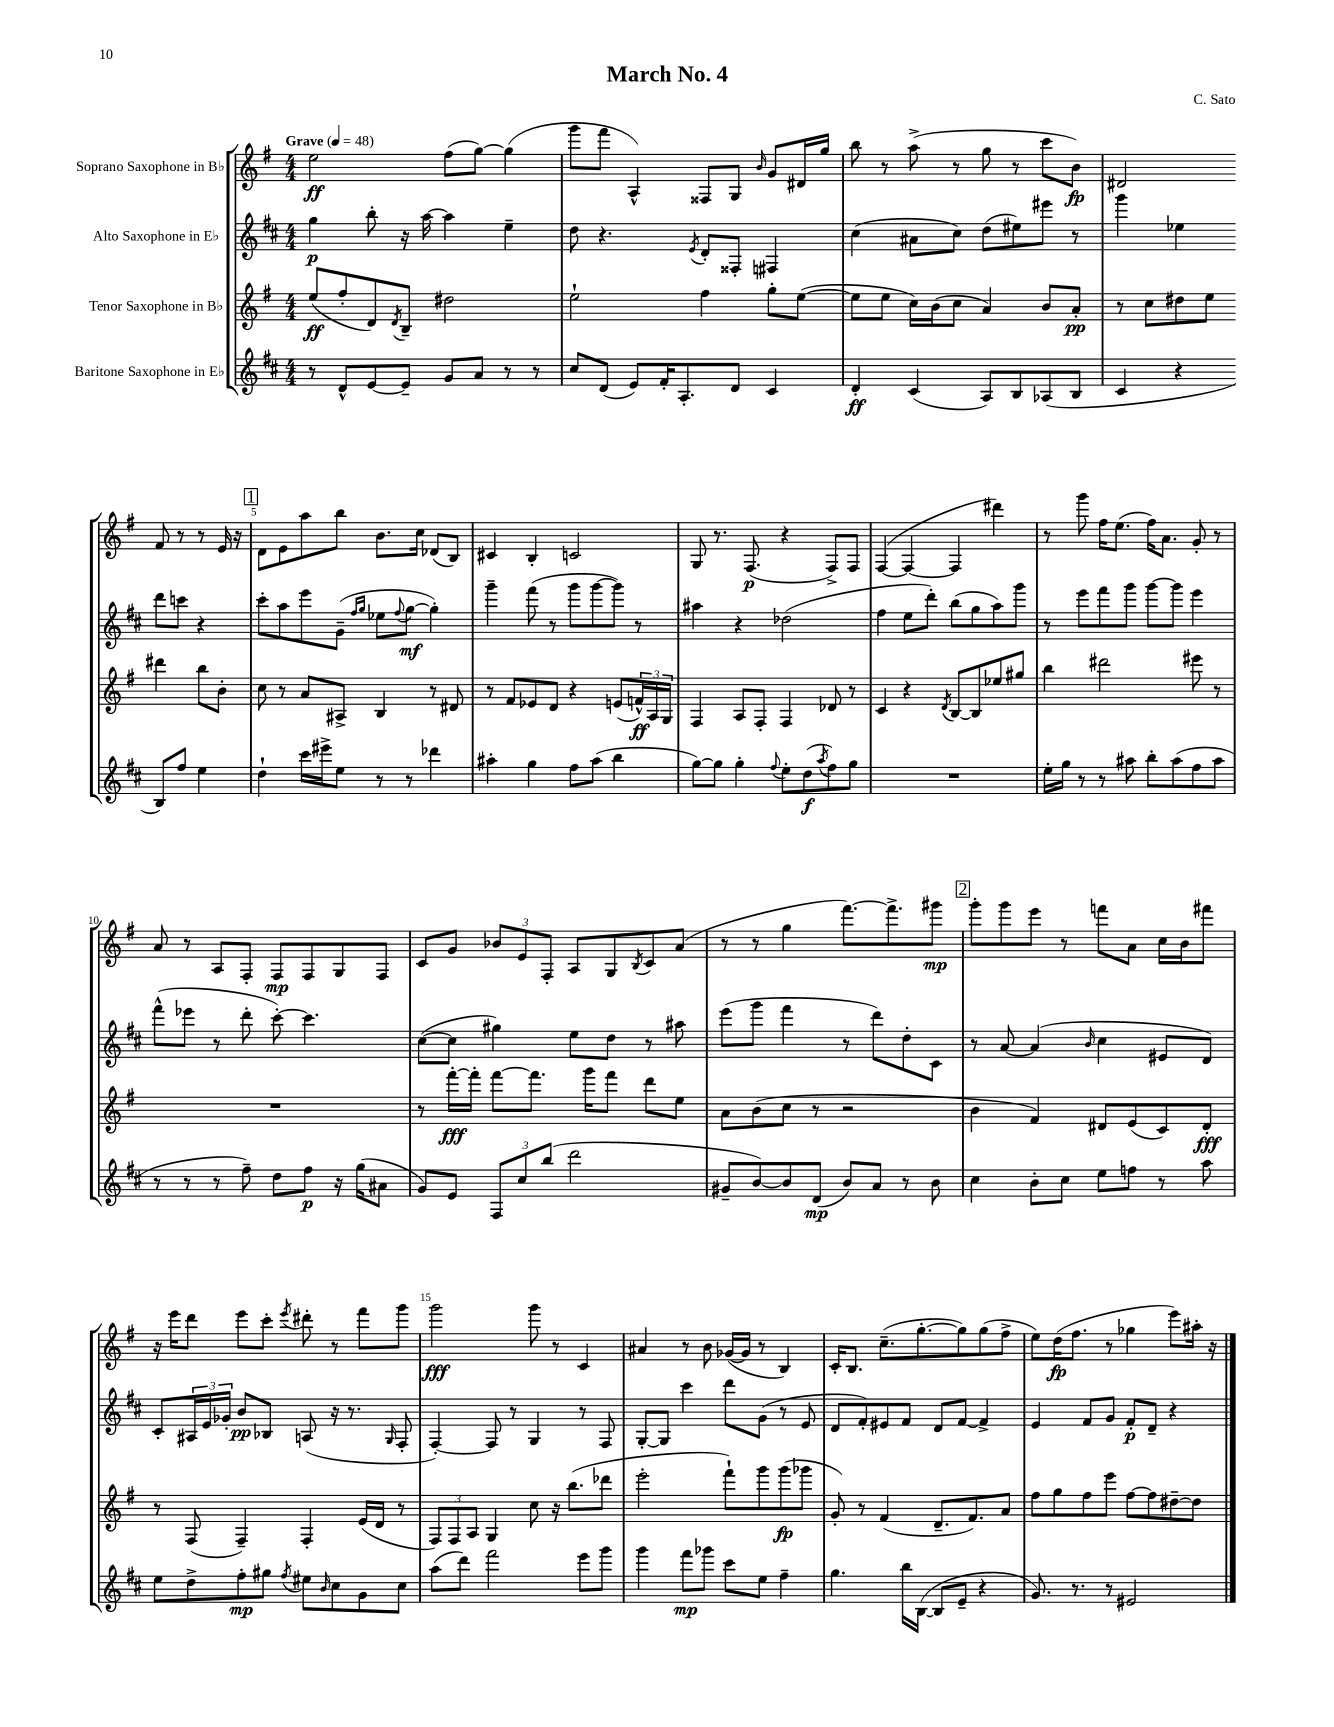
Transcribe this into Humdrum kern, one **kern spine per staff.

**kern	**kern	**kern	**kern
*staff4	*staff3	*staff2	*staff1
*clefG2	*clefG2	*clefG2	*clefG2
*k[f#c#]	*k[f#]	*k[f#c#]	*k[f#]
*M4/4	*M4/4	*M4/4	*M4/4
*MM48	*MM48	*MM48	*MM48
8r	(8ee/L	4gg\	2ee\
8d^^/L	8ff#'/	.	.
[8e/	8d/)	8bb'\	.
.	8qd/	.	.
8e~/]J	8B~/J	16r	.
.	.	[16aa\	.
8g/L	2dd#\	4aa\]	(8ff#\L
8a/J	.	.	[8gg\J)
8r	.	4ee~\	(4gg\]
8r	.	.	.
=	=	=	=
8cc#/L	2ee`\	8dd\	8ggg\L
(8d/J	.	4.r	8fff#\J
8e/L)	.	.	4A^^/)
16f#'/K	.	.	.
8.A'/	.	.	.
.	.	8qe/	.
.	4ff#\	8d'/L	8F##/L
8d/J	.	8F##'/J	8G/J
.	.	.	16qqb/
4c#/	8gg'\L	4F#/	8g/L
.	([8ee\J	.	16d#/L
.	.	.	16gg/JJ
=	=	=	=
4d'/	8ee\]L	(4cc#\	8bb\
.	8ee\J	.	8r
(4c#/	16cc\LL)	8a#\L	(8aa^\
.	(16b\J	.	.
.	8cc\J	8cc#\J)	8r
8A/L)	4a/)	(8dd\L	8gg\
8B/	.	8ee#\)	8r
(8A-/	8b/L	8eee#\J	8ccc\L
8B/J	8a'/J	8r	8b\J)
=	=	=	=
4c#/	8r	4ggg\	2d#/
.	8cc\L	.	.
4r	8dd#\	4ee-\	.
.	8ee\J	.	.
8B/L)	4ddd#\	8ddd\L	8f#/
8ff#/J	.	8ccc\J	8r
4ee\	8bb\L	4r	8r
.	8b'\J	.	16e/
.	.	.	16r
=	=	=	=
4dd`\	8cc\	8ccc#'\L	8d\L
.	8r	8aa\	8e\
16ccc#\LL	8a/L	8eee\	8aa\
16eee#^\J	.	.	.
8ee\J	8A#^/J	(8g~\J	8bb\J
.	.	16qqff#/LL	.
.	.	16qqgg/JJ	.
8r	4B/	8ee-\L	8.b\L
.	.	8qqff#/	.
8r	.	[8gg\J	.
.	.	.	16cc\Jk
4ddd-\	8r	4gg'\])	(8d-/L
.	8d#/	.	8B/J)
=	=	=	=
4aa#'\	8r	4ggg~\	4c#/
.	8f#/L	.	.
4gg\	8e-/	(8fff#\	4B'/
.	8d/J	8r	.
8ff#\L	4r	8ggg\L	2c/
(8aa#\J	.	[8ggg\	.
4bb\	(8e/L	8ggg\]J)	.
.	24f^^/L)	8r	.
.	24A/	.	.
.	24G/JJ	.	.
=	=	=	=
[8gg\L)	4F#/	4aa#\	8G/
8gg\]J	.	.	8.r
4gg'\	8A/L	4r	.
.	.	.	(8.F#/
.	8F#'/J	.	.
8qqff#/	.	.	.
8ee'\L	4F#/	(2dd-\	4r
(8dd\	.	.	.
8qaa/	.	.	.
8ff#\)	8d-/	.	8F#^/L)
8gg\J	8r	.	8F#/J
=	=	=	=
1r	4c/	4ff#\	([4F#/
.	4r	8ee\L	4F#/_
.	.	8ddd'\J)	.
.	8qd/	.	.
.	[8B/L	(8bb\L	4F#/]
.	8B/]	8gg\	.
.	8ee-/	8aa\)	4ddd#\)
.	8gg#/J	8ggg\J	.
=	=	=	=
16ee'\LL	4bb\	8r	8r
16gg\JJ	.	.	.
8r	.	8eee\L	8ggg\
8r	2ddd#\	8fff#\	16ff#\LK
.	.	.	(8.ee\J
8aa#\	.	8ggg\J	.
8bb'\L	.	[8ggg\L	16ff#\LK)
.	.	.	8.a\J
(8aa#\	.	8ggg\]J	.
8ff#\	8eee#\	4eee\	8g'/
8aa#\J	8r	.	8r
=	=	=	=
8r	1r	(8fff#^^\L	8a/
8r	.	8eee-\J	8r
8r	.	8r	8A/L
8ff#~\)	.	8ddd'\	8F#'/J
8dd\L	.	[8ccc#'\)	8F#/L
8ff#\J	.	4.ccc#\]	8F#/
16r	.	.	8G/
(16gg\LK	.	.	.
8a#\J	.	.	8F#/J
=	=	=	=
8g/L)	8r	([8cc#\L	8c/L
8e/J	[16fff#'\LL	8cc#\]J	8g/J
.	16fff#'\]JJ	.	.
12F#/L	[8fff#\L	4gg#\)	12b-/L
12cc#/	.	.	12e/
.	8.fff#\]J	.	.
(12bb/J	.	.	12F#'/J
2ddd\	.	8ee\L	8A/L
.	16ggg\LK	.	.
.	8fff#\J	8dd\J	8G/
.	.	.	8qB/
.	8ddd\L	8r	8c/
.	8ee\J	8aa#\	(8a/J
=	=	=	=
8g#~/L	8a\L	(8eee\L	8r
[8b/)	(8b\	8ggg\J	8r
8b/]	8cc\J	4fff#\	4gg\
(8d/J	8r	.	.
8b/L)	2r	8r	[8.fff#\L)
8a/J	.	8ddd\L)	.
.	.	.	8.fff#^\]
8r	.	8dd'\	.
8b\	.	8c#\J	8ggg#\J
=	=	=	=
4cc#\	4b\	8r	8ggg'\L
.	.	[8a/	8ggg\
8b'\L	4f#/)	(4a/]	8eee\J
8cc#\J	.	.	8r
.	.	16qqb/	.
8ee\L	8d#/L	4cc#\	8fff\L
8ff\J	(8e/	.	8a\J
8r	8c/)	8e#/L	16cc\LL
.	.	.	16b\J
8aa\	8d#'/J	8d/J)	8fff#\J
=	=	=	=
8ee\L	8r	8c#'/L	16r
.	.	.	16eee\LK
8dd^\	(8F#/	24A#/L	8ddd\J
.	.	24e/	.
.	.	24g-'/JJ	.
8ff#'\	4F#~/)	8b/L	8eee\L
8gg#\J	.	8B-/J	8ccc'\J
8qff#/	.	.	8qeee/
8ee#\L	4F#'/	(8A/	8ddd#'\
16qqb/	.	.	.
8cc#\	.	16r	8r
.	.	8.r	.
8g\	(16e/LL	.	8fff#\L
.	16d/JJ	.	.
.	.	16qqG/	.
8cc#\J	8r	8F#'/	8ggg\J
=	=	=	=
(8aa\L	12F#/L)	[4F#'/)	2ggg\
.	12F#/	.	.
8ddd\J)	.	.	.
.	12A/J	.	.
2fff#\	4G/	8F#/]	.
.	.	8r	.
.	8cc\	4G/	8ggg\
.	16r	.	8r
.	(8.bb\L	.	.
8eee\L	.	8r	4c/
8ggg\J	8ddd-\J	8F#/	.
=	=	=	=
4ggg\	2eee'\	[8G'/L	4a#/
.	.	8G/]J	.
8fff#\L	.	4ccc#\	8r
8ggg-\J	.	.	8b\
8ccc#\L	8fff#`\L)	8ddd\L	([16g-/LL
.	.	.	16g-/]JJ
8ee\J	8ggg\	(8g\J	8r
4ff#~\	(8ggg\	8r	4B/)
.	8ggg-\J	8e/	.
=	=	=	=
4.gg\	8g'/)	8d/L	16c'/LK
.	.	.	8.B/J
.	8r	8f#'/)	.
.	(4f#/	8e#/	(8.cc~\L
16bb\LL	.	8f#/J	.
([16B\JJ	.	.	[8.gg'\
8B/]L	8.d~/L	8d/L	.
8e~/J	.	[8f#/J	8gg\])
.	8.f#/)	.	.
4r	.	4f#^/]	(8gg\
.	8a/J	.	8ff#^\J
=	=	=	=
8.g/)	8ff#\L	4e/	8ee\L)
.	8gg\	.	(16dd\K
8.r	.	.	8.ff#\J
.	8ff#\	8f#/L	.
8r	8eee\J	8g/J	8r
2e#/	[8ff#\L	8f#'/L	4gg-\
.	8ff#\]	8d~/J	.
.	[8dd#~\	4r	8eee\L)
.	8dd#\]J	.	16aa#'\Jk
.	.	.	16r
==	==	==	==
*-	*-	*-	*-
